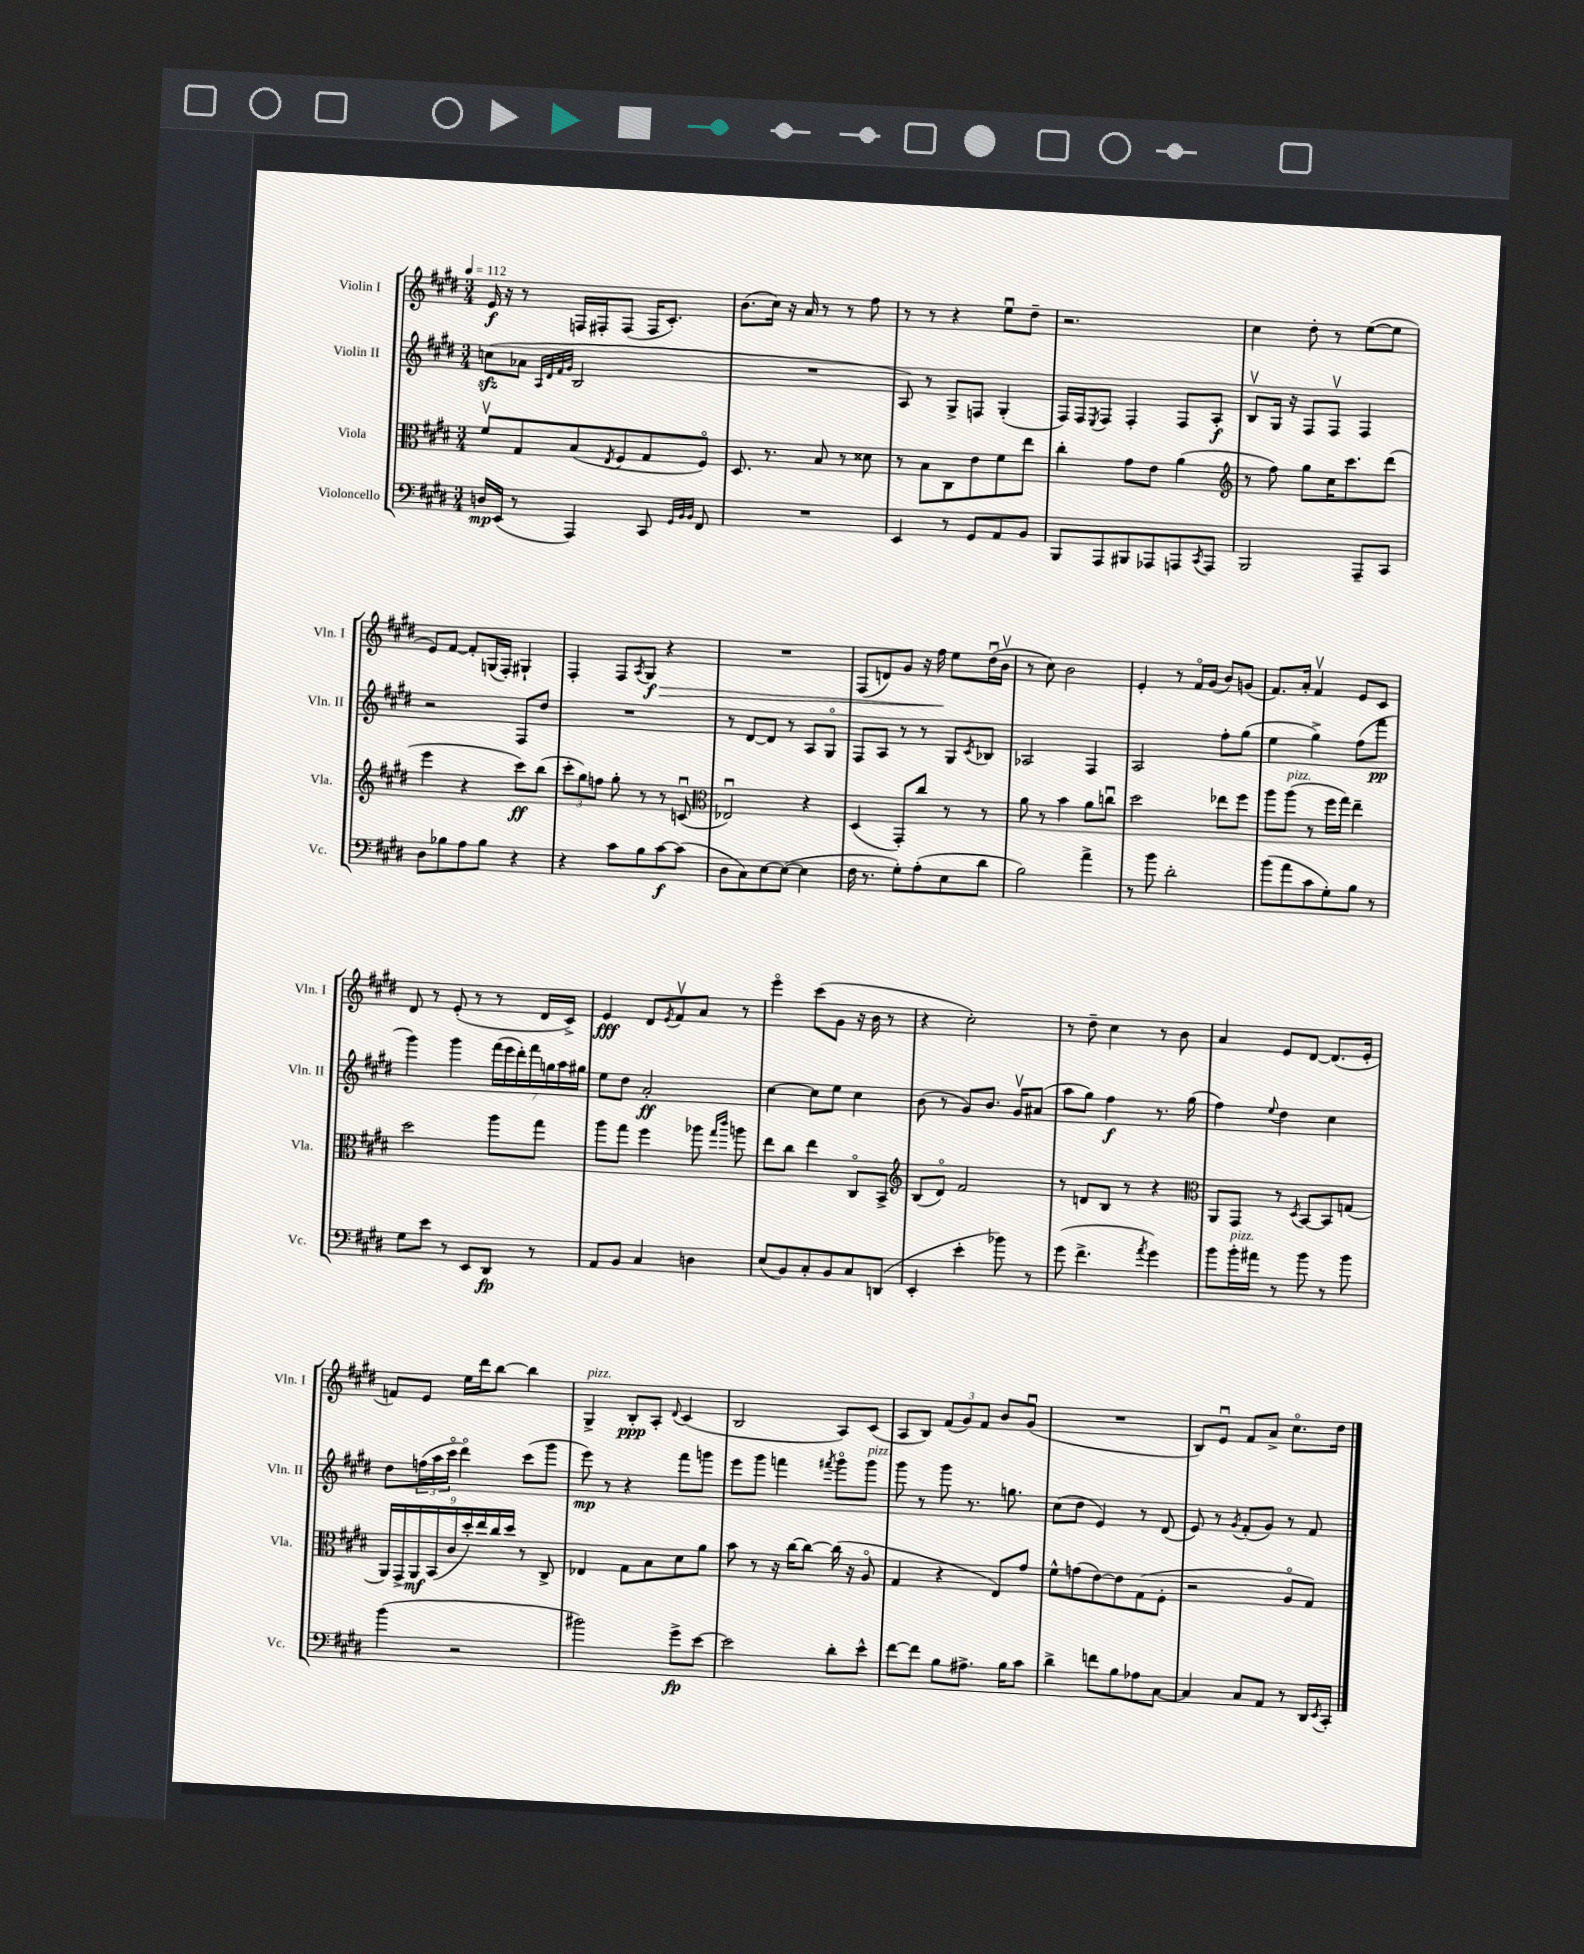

**kern	**dynam	**kern	**dynam	**kern	**dynam	**kern	**dynam
*part4	*part4	*part3	*part3	*part2	*part2	*part1	*part1
*staff4	*staff4	*staff3	*staff3	*staff2	*staff2	*staff1	*staff1
*I"Violoncello	*	*I"Viola	*	*I"Violin II	*	*I"Violin I	*
*I'Vc.	*	*I'Vla.	*	*I'Vln. II	*	*I'Vln. I	*
*clefF4	*	*clefC3	*	*clefG2	*	*clefG2	*
*k[f#c#g#d#]	*	*k[f#c#g#d#]	*	*k[f#c#g#d#]	*	*k[f#c#g#d#]	*
*M3/4	*	*M3/4	*	*M3/4	*	*M3/4	*
*MM112	*	*MM112	*	*MM112	*	*MM112	*
=1	=1	=1	=1	=1	=1	=1	=1
16Dn/LL	mp	8f#v/L	.	(8ccnzz\L	.	16e/	f
(16EE/JJ	.	.	.	.	.	16r	.
8r	.	8G#/	.	8a-X\J	.	8r	.
.	.	.	.	32qqA/LLL	.	.	.
.	.	.	.	32qqd#/	.	.	.
.	.	.	.	32qqf#/	.	.	.
.	.	.	.	32qqg#/JJJ	.	.	.
4AAA/)	.	(8B/	.	2B/	.	16Fn/LL	.
.	.	.	.	.	.	16F#X'/J	.
.	.	8qE/	.	.	.	.	.
.	.	8F#/	.	.	.	(8F#/J	.
8CC#/	.	8G#/	.	.	.	16F#/KL	.
.	.	.	.	.	.	8.c#'/J)	.
32qqGG#/LLL	.	.	.	.	.	.	.
32qqBB/	.	.	.	.	.	.	.
32qqBB/JJJ	.	.	.	.	.	.	.
8FF#/	.	8F#/J)	.	.	.	.	.
=2	=2	=2	=2	=2	=2	=2	=2
2.r	.	8.D#/	.	2.r	.	(8.b\L	.
.	.	8.r	.	.	.	16cc#\Jk)	.
.	.	.	.	.	.	16r	.
.	.	.	.	.	.	16a/	.
.	.	8B/	.	.	.	8r	.
.	.	8r	.	.	.	8r	.
.	.	8d##X\	.	.	.	8ff#\	.
=3	=3	=3	=3	=3	=3	=3	=3
4EE/	.	8r	.	8A/)	.	8r	.
.	.	8B\L	.	8r	.	8r	.
8r	.	8C#\	.	8G#^/L	.	4r	.
8GG#/L	.	8e\	.	8Fn/J	.	.	.
8AA/	.	8f#\	.	(4G#'/	.	8eeu\L	.
8BB/J	.	8ee\J	.	.	.	8dd#~\J	.
=4	=4	=4	=4	=4	=4	=4	=4
8BBB/L	.	4cc#'\	.	16F#/LL)	.	2.r	.
.	.	.	.	16F#/J	.	.	.
.	.	.	.	8qE/	.	.	.
8AAA/	.	.	.	8F#/J	.	.	.
8BBB#X/	.	8g#\L	.	4F#'/	.	.	.
8AAA-X/	.	8e\J	.	.	.	.	.
8AAAn/	.	(4a\	.	8F#/L	.	.	.
8qCC#/	.	.	.	.	.	.	.
8AAA/J	.	.	.	8A'/J	f	.	.
=5	=5	=5	=5	=5	=5	=5	=5
*	*	*clefG2	*	*	*	*	*
2BBB/	.	8r	.	8Bv/L	.	4cc#\	.
.	.	8ff#\)	.	16G#/Jk	.	.	.
.	.	.	.	16r	.	.	.
.	.	8gg#\L	.	8F#/L	.	8dd#'\	.
.	.	16cc#\K	.	8F#v/J	.	8r	.
.	.	8.ccc#\	.	.	.	.	.
8AAA~/L	.	.	.	4F#/	.	([8ee\L	.
8CC#/J	.	(8ddd#\J	.	.	.	8ee\J]	.
!!LO:LB:g=z
=6	=6	=6	=6	=6	=6	=6	=6
8D#\L	.	4eee\	.	2r	.	8e/L)	.
8B-X\	.	.	.	.	.	[8f#/J	.
8A\	.	4r	.	.	.	8f#'/L]	.
8B-\J	.	.	.	.	.	(16Gn/L	.
.	.	.	.	.	.	16F#'/JJ)	.
4r	.	8ccc#\L)	ff	8F#/L	.	4G#X`/	.
.	.	(8bb\J	.	8dd#/J	.	.	.
=7	=7	=7	=7	=7	=7	=7	=7
4r	.	12ccc#'\L	.	2.r	.	4F#'/	.
.	.	12gg#\)	.	.	.	.	.
.	.	12ffn\J	.	.	.	.	.
8c#\L	.	8gg#'\	.	.	.	8F#/L	.
.	.	.	.	.	.	8qA/	.
!	!	!	!	!	!	!	!LO:HP:b
8B\	.	8r	.	.	.	8G#/J	> f
[8c#\	f	8r	.	.	.	4r	.
(8c#\J]	.	(8cnu/	.	.	.	.	.
=8	=8	=8	=8	=8	=8	=8	=8
*	*	*clefC3	*	*	*	*	*
8D#\L	.	2E-Xu/)	.	8r	.	2.r	.
8C#\)	.	.	.	[8d#/L	.	.	.
[8E\	.	.	.	8d#/J]	.	.	.
(8E\J_	.	.	.	8r	.	.	.
4E\]	.	4r	.	8A/L	.	.	.
.	.	.	.	8G#/J	.	.	.
=9	=9	=9	=9	=9	=9	=9	=9
16F#\	.	(4D#/	.	8F#/L	.	(8F#/L	.
8.r	.	.	.	.	.	.	.
.	.	.	.	8A/J	.	8dn/)	.
8G#'\L)	.	8GG#'/L)	.	8r	.	8g#/J	.
(8A'\	.	8cc#/J	.	8r	.	16r	.
.	.	.	.	.	.	16ff#\	.
8E\	.	8r	.	8G#/L	.	8ee\L	]
.	.	.	.	8qc#/	.	.	.
8d#\J	.	8r	.	8B-X/J	.	(16dd#u\L	.
.	.	.	.	.	.	16bv\JJ	.
=10	=10	=10	=10	=10	=10	=10	=10
2B\)	.	8a\	.	2A-X/	.	8r	.
.	.	8r	.	.	.	8cc#\)	.
.	.	4b\	.	.	.	2b\	.
4a^\	.	8a\L	.	4F#/	.	.	.
.	.	8ccnu\J	.	.	.	.	.
=11	=11	=11	=11	=11	=11	=11	=11
8r	.	2dd#\	.	2A/	.	4e'/	.
8b\	.	.	.	.	.	.	.
2d#'\	.	.	.	.	.	8r	.
.	.	.	.	.	.	16f#/LL	.
.	.	.	.	.	.	(16g#/JJ	.
.	.	8ee-X\L	.	8ff#'\L	.	8b/L)	.
.	.	8ff#\J	.	(8gg#\J	.	(8gn/J	.
=12	=12	=12	=12	=12	=12	=12	=12
(8b\L	.	8aa\L	.	4ee\	.	8.f#/L)	.
!	!	!LO:TX:a:i:t=pizz.	!	!	!	!	!
8a\	.	(8aa\J	.	.	.	.	.
.	.	.	.	.	.	16a'/Jk	.
8c#\	.	8r	.	4gg#^\)	.	4f#v/	.
8G#'\)	.	16ff#\LL	.	.	.	.	.
.	.	16gg#\JJ)	.	.	.	.	.
8B\J	.	4ee~\	.	(8ff#\L	.	8e/L	.
8r	.	.	.	8fff#\J	pp	8c#/J	.
!!LO:LB:g=z
=13	=13	=13	=13	=13	=13	=13	=13
8G#\L	.	2dd#\	.	4ggg#\)	.	8d#/	.
8e\J	.	.	.	.	.	8r	.
8r	.	.	.	4ggg#\	.	(8e'/	.
8EE/L	.	.	.	.	.	8r	.
8DD#/J	fp	8aa\L	.	(28fff#\LL	.	8r	.
.	.	.	.	28eee\	.	.	.
.	.	.	.	28ddd#'\)	.	.	.
.	.	.	.	28fff#\	.	.	.
8r	.	8gg#\J	.	.	.	16d#/LL	.
.	.	.	.	28ggn\	.	.	.
.	.	.	.	28aa\	.	.	.
.	.	.	.	.	.	16c#^/JJ)	.
.	.	.	.	28gg#X\JJ	.	.	.
=14	=14	=14	=14	=14	=14	=14	=14
8AA/L	.	8aa\L	.	8ee\L	.	4e/	fff
8BB/J	.	8gg#\J	.	8dd#\J	.	.	.
4C#/	.	4ff#\	.	2a'/	ff	8d#/L	.
.	.	.	.	.	.	8qe/	.
.	.	.	.	.	.	8f#v/	.
4Dn\	.	8aa-X\	.	.	.	8a/J	.
.	.	16qqgg#/LL	.	.	.	.	.
.	.	16qqccc#/JJ	.	.	.	.	.
.	.	8aan\	.	.	.	8r	.
=15	=15	=15	=15	=15	=15	=15	=15
(8E/L	.	8ee\L	.	[4cc#\	.	4eee\	.
8BB/)	.	8cc#\J	.	.	.	.	.
8C#'/	.	4ee\	.	8cc#\L]	.	(8ccc#\L	.
8BB/	.	.	.	8ee\J	.	8g#\J	.
8C#/	.	8C#/L	.	4cc#\	.	16r	.
.	.	.	.	.	.	16b\	.
(8DDn/J	.	8BB^/J	.	.	.	8r	.
=16	=16	=16	=16	=16	=16	=16	=16
*	*	*clefG2	*	*	*	*	*
4EE'/	.	(8B/L	.	(8b\	.	4r	.
.	.	8d#/J)	.	8r	.	.	.
4e'\	.	2f#/	.	8g#/L)	.	2cc#'\)	.
.	.	.	.	8.b/J	.	.	.
8b-X\)	.	.	.	.	.	.	.
.	.	.	.	16g#v/KL	.	.	.
8r	.	.	.	(8a#X/J	.	.	.
=17	=17	=17	=17	=17	=17	=17	=17
(8g#\	.	8r	.	8aa\L	.	8r	.
4.f#^\	.	8dn/L	.	8gg#\J)	.	8dd#~\	.
.	.	8B/J	.	4ff#\	f	4cc#\	.
.	.	8r	.	.	.	.	.
8qa/	.	.	.	.	.	.	.
4g#\)	.	4r	.	8.r	.	8r	.
.	.	.	.	.	.	8b\	.
.	.	.	.	(16gg#\	.	.	.
=18	=18	=18	=18	=18	=18	=18	=18
*	*	*clefC3	*	*	*	*	*
8b\L	.	8AA/L	.	4ff#\)	.	4a/	.
!LO:TX:a:i:t=pizz.	!	!	!	!	!	!	!
16b'\L	.	8GG#/J	.	.	.	.	.
16a#X\JJ	.	.	.	.	.	.	.
.	.	.	.	8qqee/	.	.	.
8r	.	8r	.	4dd#\	.	8e/L	.
.	.	8qD#/	.	.	.	.	.
8b\	.	[8BB/L	.	.	.	[8d#/J	.
8r	.	8BB/]	.	4cc#\	.	(8.d#/L]	.
8b\	.	(8Gn/J	.	.	.	.	.
.	.	.	.	.	.	16e'/Jk	.
!!LO:LB:g=z
=19	=19	=19	=19	=19	=19	=19	=19
(4b\	.	18AA/LL)	.	8dd#\L	.	8fn/L)	.
.	.	18GG#^/	.	.	.	.	.
.	.	18AA/	mf	.	.	.	.
.	.	.	.	(24ffn\L	.	8e/J	.
.	.	(18BB/	.	24aa\	.	.	.
.	.	.	.	24ccc#\JJ	.	.	.
.	.	18c#/	.	.	.	.	.
2r	.	.	.	4ddd#\)	.	16ee\LL	.
.	.	18dd#'/)	.	.	.	.	.
.	.	.	.	.	.	16ddd#\J	.
.	.	18ee/	.	.	.	.	.
.	.	.	.	.	.	[8bb\J	.
.	.	18cc#/	.	.	.	.	.
.	.	18dd#/JJ	.	.	.	.	.
.	.	8r	.	(8ccc#\L	.	4bb\]	.
.	.	8C#^/	.	8ggg#\J	.	.	.
=20	=20	=20	=20	=20	=20	=20	=20
!	!	!	!	!	!	!LO:TX:a:i:t=pizz.	!
2b#X\)	.	4E-X/	.	8eee\)	mp	4G#^/	.
.	.	.	.	8r	.	.	.
.	.	8G#\L	.	4r	.	8B'/L	ppp
.	.	8B\	.	.	.	8A'/J	.
.	.	.	.	.	.	8qqd#/	.
8g#^\L	fp	8d#\	.	8fff#\L	.	(4c#/	.
[8e\J	.	8a\J	.	8gggn\J	.	.	.
=21	=21	=21	=21	=21	=21	=21	=21
2e\]	.	8b\	.	8eee\L	.	2B/	.
.	.	8r	.	8ggg#\J	.	.	.
.	.	16r	.	4fffn\	.	.	.
.	.	[16cc#\KL	.	.	.	.	.
.	.	8cc#\J_	.	.	.	.	.
.	.	.	.	8qfff#X/	.	.	.
8d#'\L	.	(16cc#\]	.	8ggg#\L	.	8A/L)	.
.	.	16r	.	.	.	.	.
!	!	!	!	!LO:TX:a:i:t=pizz.	!	!	!
8e^^\J	.	8A/	.	8ggg#\J	.	(8c#/J	.
=22	=22	=22	=22	=22	=22	=22	=22
[8f#\L	.	4G#/	.	8ggg#\	.	8A/L	.
8f#\J]	.	.	.	8r	.	8B/J)	.
8B\L	.	4r	.	8ggg#\	.	(12f#/L	.
.	.	.	.	.	.	12g#/)	.
8.A#X^\J	.	.	.	8.r	.	.	.
.	.	.	.	.	.	12f#/J	.
.	.	8E/L)	.	.	.	8b/L	.
16B\KL	.	.	.	8.ggn\	.	.	.
8c#\J	.	8g#/J	.	.	.	(8g#u/J	.
=23	=23	=23	=23	=23	=23	=23	=23
4d#^\	.	8f#^^\L	.	(8cc#\L	.	2.r	.
.	.	(8gn\	.	8dd#\J	.	.	.
8fn\L	.	[8e\)	.	4e/)	.	.	.
8B\	.	8e\]	.	.	.	.	.
8A-X\	.	(8G#\	.	8r	.	.	.
[8C#\J	.	8F#'\J	.	(8d#/	.	.	.
=24	=24	=24	=24	=24	=24	=24	=24
4C#/]	.	2r	.	8e/)	.	8B/L)	.
.	.	.	.	8r	.	8eu/J	.
.	.	.	.	8qg#/	.	.	.
8C#/L	.	.	.	(8f#'/L	.	8f#/L	.
8AA/J	.	.	.	8g#/J)	.	8a^/J	.
8r	.	8A/L	.	8r	.	8.cc#\L	.
16DD#/LL	.	8G#/J)	.	8f#/	.	.	.
8qEE/	.	.	.	.	.	.	.
16CC#'/JJ	.	.	.	.	.	16dd#\Jk	.
==	==	==	==	==	==	==	==
*-	*-	*-	*-	*-	*-	*-	*-
